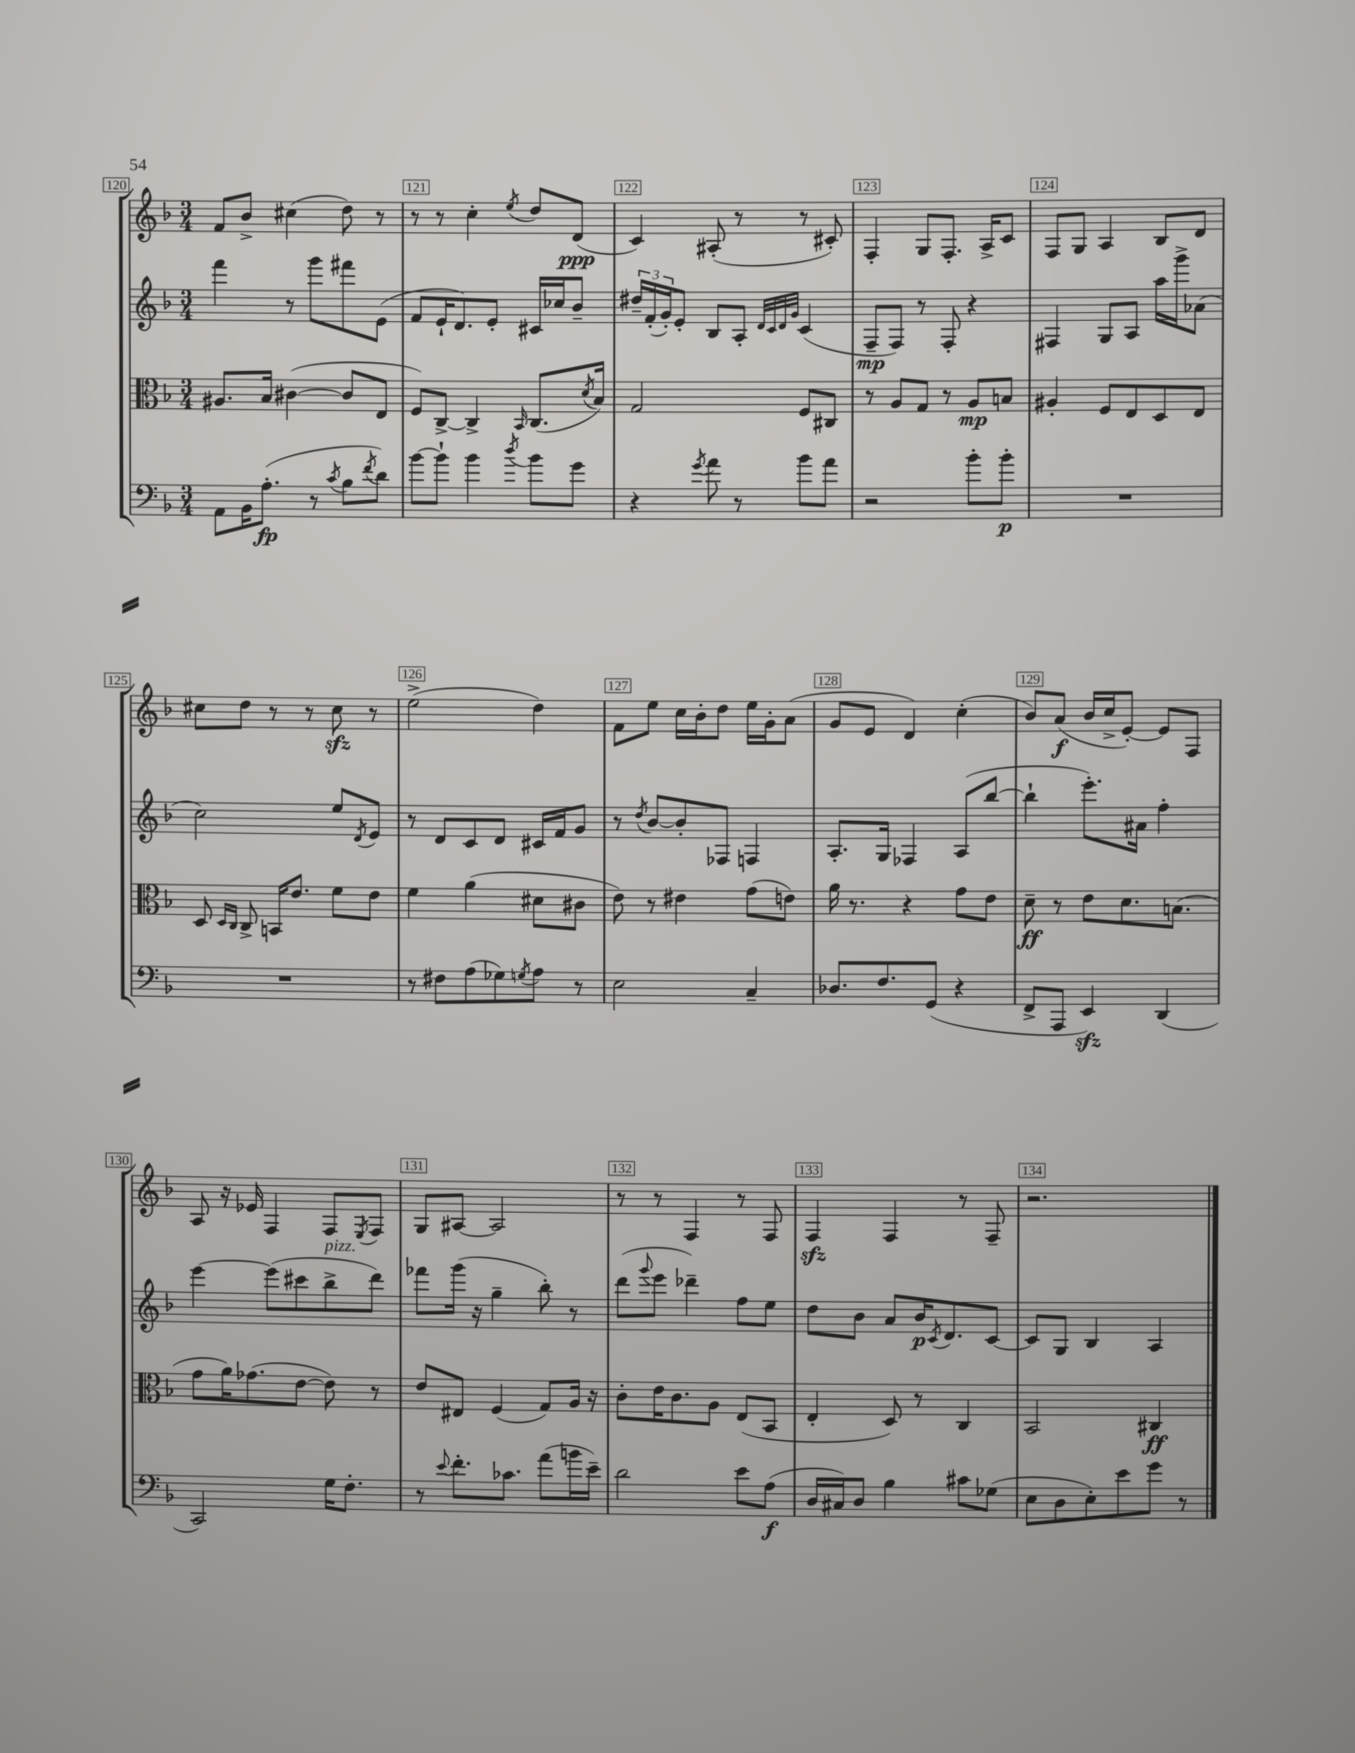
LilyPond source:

<<
\new StaffGroup <<
\new Staff = "s0" {
    \clef treble \key f \major \numericTimeSignature \time 3/4
    f'8 bes'8-> cis''4( d''8) r8 |
    r8 r8 c''4-. \acciaccatura { e''8 } d''8 d'8\ppp( |
    c'4) ais8-.( r8 r8 cis'8-.) |
    f4-. g8 f8.-. a16-> c'8 |
    f8 g8 a4 bes8 d'8 |
    cis''8 d''8 r8 r8 cis''8\sfz r8 |
    e''2->( d''4) |
    f'8 e''8 c''16 bes'16-. d''8 e''16 g'16-. a'8( |
    g'8 e'8 d'4) c''4-.( |
    bes'8) a'8\f( bes'16 c''16-> e'8~-.) e'8 f8 |
    a8 r16 ees'16 f4 f8 \acciaccatura { e8 } f8 |
    g8 ais8~ ais2 |
    r8 r8 f4 r8 f8 |
    f4\sfz f4 r8 f8-- |
    r2. \bar "|." |
}
\new Staff = "s1" {
    \clef treble \key f \major \numericTimeSignature \time 3/4
    f'''4 r8 g'''8 fis'''8 e'8( |
    f'8 e'16-! d'8.) e'8-. cis'16 ces''16 bes'8-- |
    \tuplet 3/2 { dis''16-- f'16-.( g'16-.) } e'8-. bes8 a8-. \grace { d'32 c'32 d'32 g'32 } c'4( |
    f8--\mp f8) r8 f8-. r4 |
    fis4 g8 a8 a''16 g'''16-> aes'8( |
    c''2) e''8 \acciaccatura { d'8 } e'8 |
    r8 d'8 c'8 d'8 cis'16 f'16 g'8 |
    r8 \acciaccatura { d''8 } bes'8~ bes'8-. fes8 f4 |
    a8.-. g16 fes4 a8( bes''8~ |
    bes''4-! e'''8.-.) ais'16 f''4-. |
    e'''4~ e'''8( cis'''8 bes''8->^\markup { \italic "pizz." } d'''8) |
    fes'''8 g'''16( r16 g''4-- bes''8-.) r8 |
    d'''8( \appoggiatura { g'''8 } e'''8 des'''4--) f''8 e''8 |
    d''8 bes'8 a'8 bes'16\p \acciaccatura { c'8 } d'8. c'8~ |
    c'8 g8 bes4 a4 \bar "|." |
}
\new Staff = "s2" {
    \clef alto \key f \major \numericTimeSignature \time 3/4
    ais8. bes16 cis'4~( cis'8 e8 |
    f8) c8~-> c4-> \grace { bes,16 } c8.( \acciaccatura { d'8 } bes16) |
    g2 f8 cis8 |
    r8 a8 g8 r8 a8\mp b8 |
    ais4-. f8 e8 d8 e8 |
    d8 \grace { d16 c16 } c8-> b,16 e'8. f'8 e'8 |
    f'4 a'4( dis'8 cis'8 |
    e'8) r8 eis'4 g'8( e'8) |
    a'16 r8. r4 g'8 e'8 |
    d'8--\ff r8 e'8 d'8. b8.( |
    g'8 a'16) ges'8.( e'8~ e'8) r8 |
    e'8 eis8 f4( g8) a16 r16 |
    c'8-. e'16 c'8. a8 e8( bes,8 |
    e4-. d8) r8 c4 |
    bes,2 cis4\ff \bar "|." |
}
\new Staff = "s3" {
    \clef bass \key f \major \numericTimeSignature \time 3/4
    a,8 bes,16 a8.-.\fp( r8 \acciaccatura { c'8 } bes8 \acciaccatura { f'8 } d'8) |
    bes'8~ bes'8-! bes'4 \acciaccatura { d''8 } bes'8 g'8 |
    r4 \acciaccatura { g'8 } a'8 r8 bes'8 a'8 |
    r2 bes'8-. bes'8-.\p |
    R2. |
    R2. |
    r8 fis8 a8( ges8) \acciaccatura { g8 } a8 r8 |
    e2 c4-- |
    des8. f8. g,8( r4 |
    f,8-> a,,8 e,4\sfz) d,4( |
    c,2) g16 f8.-. |
    r8 \appoggiatura { e'8 } f'8.-. ces'8. a'8( b'16 e'16--) |
    d'2 e'8 a8\f( |
    d16 cis16) d8 bes4 cis'8 ges8( |
    e8 d8 e8-.) e'8 g'8 r8 \bar "|." |
}
>>
>>
\layout { \context { \Score currentBarNumber = #120 \override BarNumber.break-visibility = ##(#f #t #t) barNumberVisibility = #all-bar-numbers-visible \override BarNumber.stencil = #(make-stencil-boxer 0.1 0.3 ly:text-interface::print) } }
